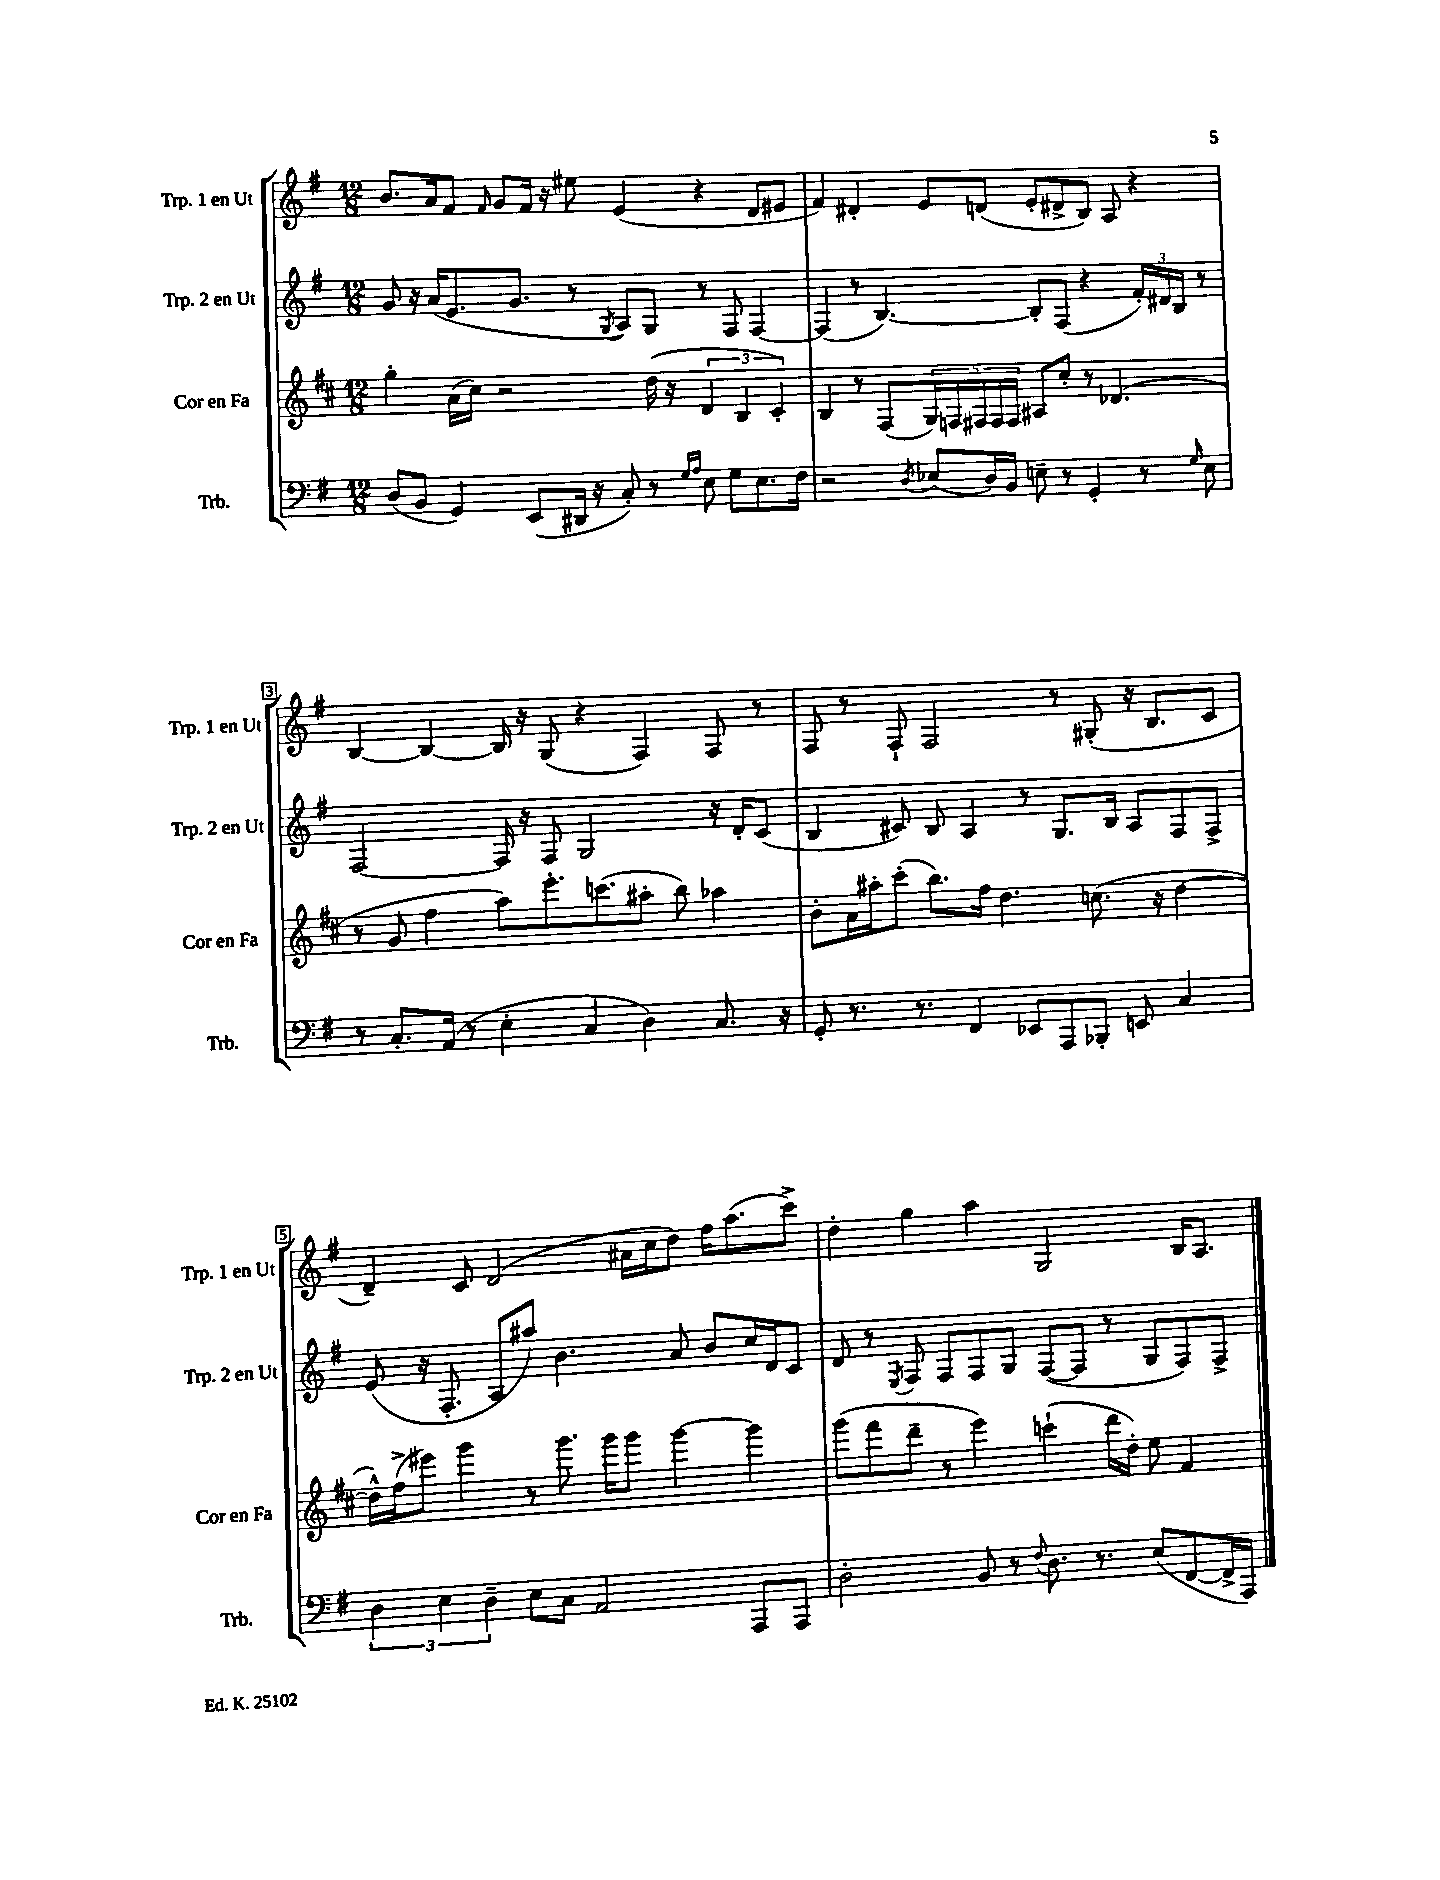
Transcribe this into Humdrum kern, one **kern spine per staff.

**kern	**kern	**kern	**kern
*part4	*part3	*part2	*part1
*staff4	*staff3	*staff2	*staff1
*I"Trb.	*I"Cor en Fa	*I"Trp. 2 en Ut	*I"Trp. 1 en Ut
*I'Trb.	*I'Cor en Fa	*I'Trp. 2 en Ut	*I'Trp. 1 en Ut
*clefF4	*clefG2	*clefG2	*clefG2
*k[f#]	*k[f#c#]	*k[f#]	*k[f#]
*M12/8	*M12/8	*M12/8	*M12/8
=1	=1	=1	=1
(8D/L	4gg'\	8g/	8.b/L
8BB/J	.	16r	.
.	.	(16a/KL	16a/k
4GG/)	(16a\LL	8.e/	8f#/J
.	16cc#\JJ)	.	.
.	.	.	16qqf#/
.	2r	.	8g/L
.	.	8.g/J	.
(8EE/L	.	.	16f#/Jk
.	.	.	16r
16DD#X/Jk	.	8r	8ee#X\
16r	.	.	.
.	.	8qG/	.
8C'/)	.	8A/L)	(4e/
8r	(16dd\	8G/J	.
.	16r	.	.
16qqG/LL	.	.	.
16qqA/JJ	.	.	.
8E\	6d/	8r	4r
8G\L	.	8F#/	.
.	6B/	.	.
8.E\	.	[4F#/	8d/L
.	6c#'/)	.	.
.	.	.	8e#X/J
16F#\Jk	.	.	.
=2	=2	=2	=2
2r	4B/	(4F#/]	4f#/)
.	8r	8r	4d#X'/
.	(8F#/L	[4.B/)	.
8qD/	.	.	.
(8E-X/L	20G/L)	.	8e/L
.	20Fn/	.	.
.	20F#X/	.	.
16D/L)	.	.	(8dn/J
.	20F#/	.	.
16BB/JJ	.	.	.
.	20F#/JJ	.	.
8En~\	8A#X/L	8B'/L]	8e'/L
8r	8cc#'/J	(8F#/J	8d#X^/
4GG'/	8r	4r	8B/J)
.	(4.d-X/	.	8A/
8r	.	24f#'/LL)	4r
.	.	24d#X/	.
.	.	24B/JJ	.
16qqG/	.	.	.
8E\	.	8r	.
!!LO:LB:g=z
=3	=3	=3	=3
8r	8r	[2F#/	[4B/
8.C'/L	8g/	.	.
.	4ff#\	.	4B/_
(16AA/Jk	.	.	.
8r	.	.	.
4E'\	8aa\L)	16F#/]	16B/]
.	.	16r	16r
.	8.eee'\	8F#/	(8G/
4C/	.	2G/	4r
.	(8.cccn\	.	.
4D\)	8aa#X'\J	.	4F#/)
.	8bb\)	.	.
8.C/	4aa-X\	16r	8F#/
.	.	16d'/KL	.
.	.	(8c/J	8r
16r	.	.	.
=4	=4	=4	=4
8GG'/	8b'\L	4B/	8F#/
8.r	16a\L	.	8r
.	16aa#X'\J	.	.
.	(8ccc#'\J	8c#X/)	8F#`/
8.r	.	.	.
.	8.bb\L)	8B/	2F#/
4FF#/	.	4A/	.
.	16ff#\Jk	.	.
.	4.dd\	.	.
8EE-X/L	.	8r	.
8AAA/	.	8.G/L	8r
8BBB-X'/J	(8.ccn\	.	(8G#X'/
.	.	16B/Jk	.
8EEn/	.	8A/L	16r
.	16r	.	8.B/L
4C/	[4dd\	8F#/	.
.	.	8F#^/J	8c/J
!!LO:LB:g=z
=5	=5	=5	=5
6D\	16dd^^\LL])	(8e/	4d~/)
.	(16ff#^\J	.	.
.	8eee#X\J)	16r	.
6E\	.	.	.
.	.	8.F#'/	.
.	4ggg\	.	8c/
6D~\	.	.	.
.	.	8A/L	(2d/
8E\L	8r	8aa#X/J)	.
8C\J	8.ggg\	4.b\	.
2AA/	.	.	.
.	16ggg\KL	.	.
.	8ggg\J	.	16a#X\LL
.	.	.	16cc\J
.	[4ggg\	8a/	8dd\J)
.	.	8b/L	16ff#\KL
.	.	.	(8.aa\
8AAA/L	4ggg\]	16cc/L	.
.	.	16d/J	.
8AAA/J	.	8c/J	8ccc^\J)
=6	=6	=6	=6
2D'\	(8ggg\L	8d/	4dd'\
.	8fff#\	8r	.
.	.	8qE/	.
.	8ddd~\J	8F#/	4gg\
.	8r	8F#/L	.
8BB/	4eee\)	8F#/	4aa\
8r	.	8G/J	.
8qqF#/	.	.	.
8.D\	(4cccn`\	([8F#/L	2G/
.	.	8F#/J]	.
8.r	.	.	.
.	16ddd\LL	8r	.
.	16dd'\JJ)	.	.
(8E/L	8ee\	8G/L	.
[8FF#/	4f#/	8F#/)	16B/KL
.	.	.	8.A/J
16FF#^/L]	.	8F#^/J	.
16AAA/JJ)	.	.	.
==	==	==	==
*-	*-	*-	*-
